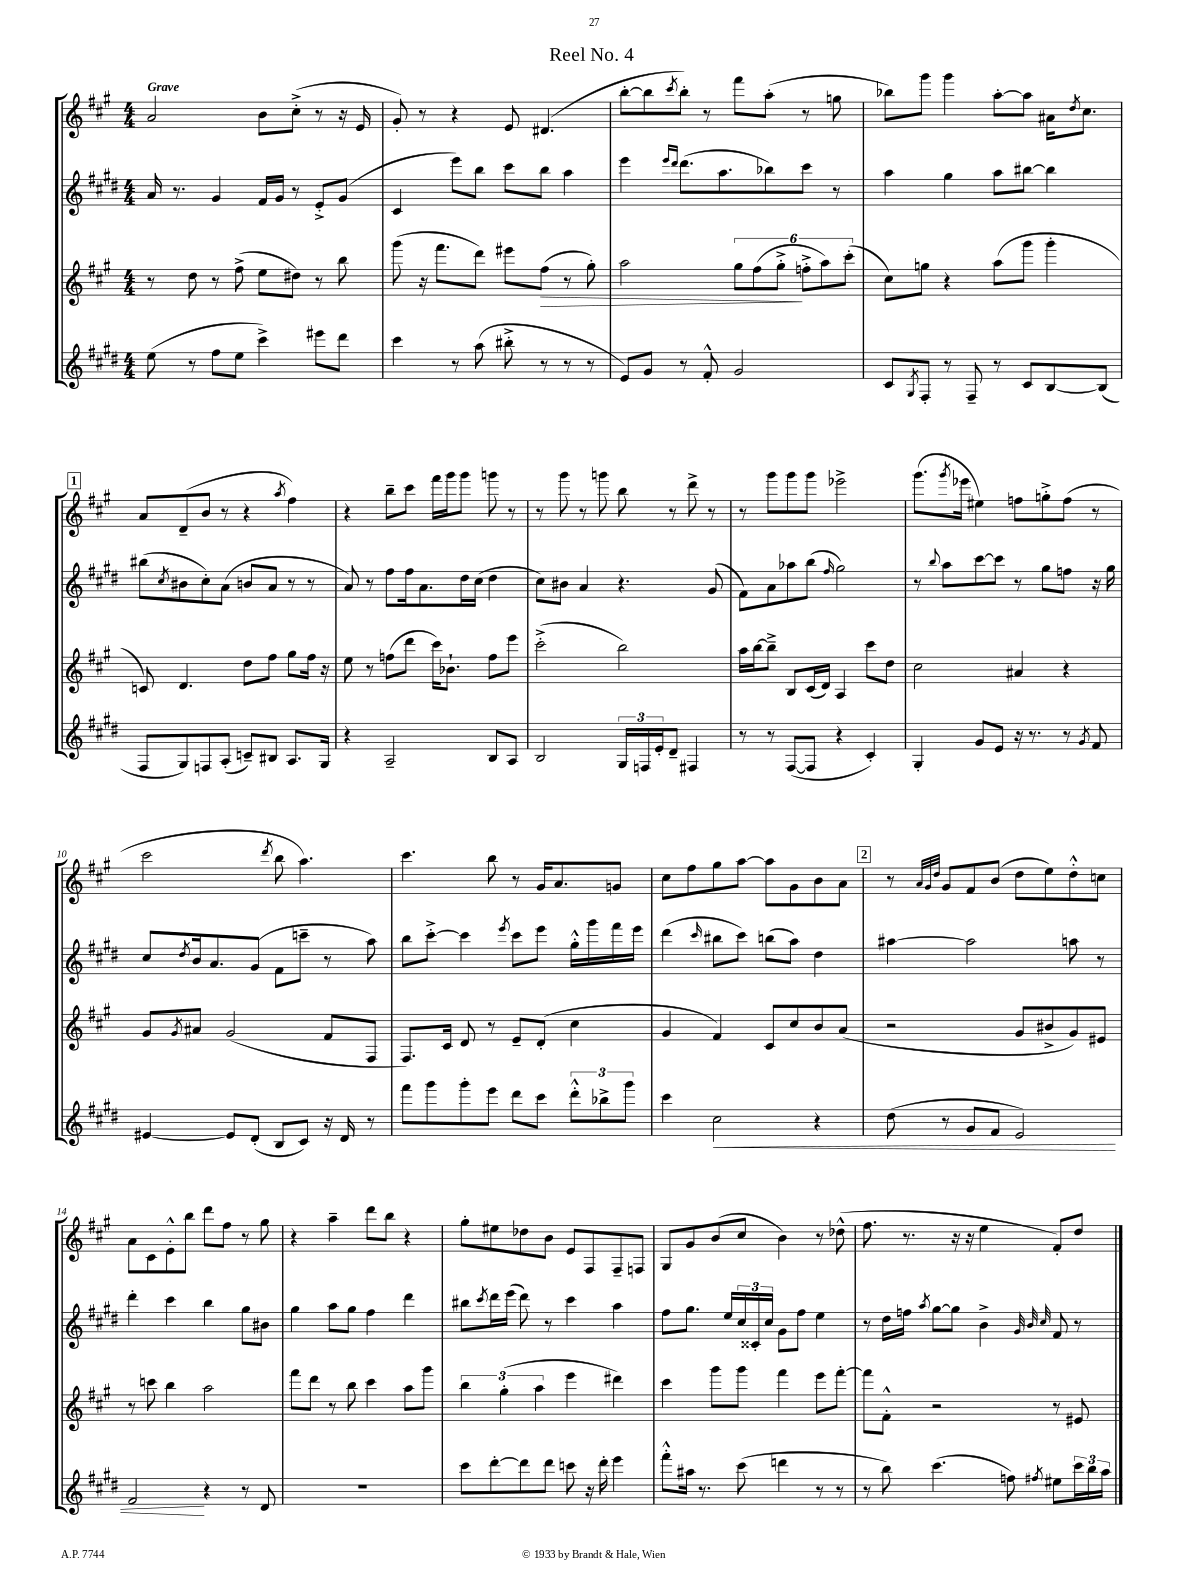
\header { title = "Reel No. 4" }
<<
\new StaffGroup <<
\new Staff = "s0" {
    \clef treble \key a \major \numericTimeSignature \time 4/4 \tempo "Grave"
    a'2 b'8 cis''8-.->( r8 r16 e'16 |
    gis'8-.) r8 r4 e'8 dis'4.( |
    b''8~-. b''8 \acciaccatura { cis'''8 } b''8-.) r8 fis'''8 a''8-.( r8 g''8 |
    bes''8) gis'''8 gis'''4 a''8~-. a''8 ais'16 \acciaccatura { d''8 } cis''8. |
    \mark \markup { \box "1" } a'8 d'8--( b'8 r8 r4 \acciaccatura { a''8 } fis''4) |
    r4 b''8-- cis'''8 fis'''16 gis'''16 gis'''8 g'''8 r8 |
    r8 gis'''8 r8 g'''8 b''8 r8 d'''8-> r8 |
    r8 gis'''8 gis'''8 gis'''8 ees'''2-> |
    gis'''8.( \acciaccatura { gis'''8 } ees'''16 eis''4) f''8 g''8-.-> f''8( r8 |
    cis'''2 \acciaccatura { d'''8 } b''8 a''4.) |
    cis'''4. b''8 r8 gis'16 a'8. g'8 |
    cis''8 fis''8 gis''8 a''8~ a''8 gis'8 b'8 a'8 |
    \mark \markup { \box "2" } r8 \grace { a'32 gis'32 d''32 } gis'8 fis'8 b'8( d''8 e''8) d''8-.-^ c''8 |
    a'8 cis'8 e'8-.-^ b''8 d'''8 fis''8 r8 gis''8 |
    r4 a''4-- d'''8 b''8 r4 |
    gis''8-. eis''8 des''8 b'8 e'8 fis8 fis8-- f8 |
    gis8 gis'8 b'8( cis''8 b'4) r8 des''8-^( |
    fis''8. r8. r16 r16 e''4 fis'8-.) d''8 \bar "|." |
}
\new Staff = "s1" {
    \clef treble \key e \major \numericTimeSignature \time 4/4
    a'16 r8. gis'4 fis'16 gis'16 r8 e'8-.-> gis'8( |
    cis'4 e'''8) b''8 cis'''8 b''8 a''4 |
    e'''4 \grace { e'''16 dis'''16 } dis'''8.( a''8. bes''8) cis'''8 r8 |
    a''4 gis''4 a''8 bis''8~ bis''4 |
    \mark \markup { \box "1" } bis''8( \acciaccatura { cis''8 } bis'8 cis''8-.) a'8( b'8 a'8 r8 r8 |
    a'8) r8 fis''8 fis''16 a'8. dis''16 cis''16( dis''4 |
    cis''8) bis'8 a'4 r4. gis'8( |
    fis'8) a'8 aes''8 b''8( \grace { fis''16 } gis''2) |
    r8 \appoggiatura { b''8 } a''8 cis'''8~ cis'''8 r8 gis''8 f''8 r16 gis''16 |
    cis''8 \acciaccatura { dis''8 } b'16 a'8. gis'8( fis'8 c'''8-- r8 a''8) |
    b''8 cis'''8~-.-> cis'''4 \acciaccatura { e'''8 } cis'''8 e'''8 gis''16-.-^ gis'''16 fis'''16 e'''16 |
    dis'''4( \grace { cis'''16 } bis''8 cis'''8) b''8( a''8) dis''4 |
    \mark \markup { \box "2" } ais''4~ ais''2 a''8 r8 |
    dis'''4-. cis'''4 b''4 gis''8 bis'8 |
    gis''4 a''8 gis''8 fis''4 dis'''4 |
    bis''8 \acciaccatura { cis'''8 } dis'''16 e'''16( dis'''8) r8 cis'''4 a''4 |
    fis''8 gis''8. e''16 \tuplet 3/2 { cis''16 cisis'16-. cis''16 } gis'8 fis''8 e''4 |
    r8 dis''16 f''16 \acciaccatura { a''8 } gis''8~ gis''8 b'4-> \grace { gis'32 b'32 cis''32 } fis'8 r8 \bar "|." |
}
\new Staff = "s2" {
    \clef treble \key a \major \numericTimeSignature \time 4/4
    r8 d''8 r8 fis''8->( e''8 dis''8) r8 b''8 |
    gis'''8( r16 fis'''8. d'''8) eis'''8 fis''8\>( r8 gis''8-.) |
    a''2 \tuplet 6/4 { gis''8 fis''8( gis''8-.->\! f''8-.-> a''8) cis'''8-.( } |
    cis''8) g''8 r4 a''8( gis'''8 gis'''4-. |
    \mark \markup { \box "1" } c'8) d'4. d''8 fis''8 gis''8 fis''16 r16 |
    e''8 r8 f''8( d'''8 cis'''16) bes'8.-! f''8 e'''8 |
    cis'''2-.->( b''2) |
    a''16 b''16~ b''8---> b8 cis'16( d'16) a4 cis'''8 d''8 |
    cis''2 ais'4 r4 |
    gis'8 \acciaccatura { gis'8 } ais'8 gis'2( fis'8 fis8 |
    fis8.) cis'16 d'8 r8 e'8-- d'8-.( cis''4 |
    gis'4 fis'4) cis'8 cis''8 b'8 a'8( |
    \mark \markup { \box "2" } r2 gis'8 bis'8-> gis'8) eis'8 |
    r8 c'''8 b''4 a''2 |
    fis'''8 d'''8 r8 b''8 cis'''4 a''8 gis'''8 |
    \tuplet 3/2 { b''4 gis''4-.( a''4 } e'''4 dis'''4) |
    cis'''4 gis'''8 gis'''8 fis'''4 e'''8 fis'''8~-. |
    fis'''8 fis'8-.-^ r2 r8 eis'8 \bar "|." |
}
\new Staff = "s3" {
    \clef treble \key e \major \numericTimeSignature \time 4/4
    e''8( r8 fis''8 e''8 cis'''4->) eis'''8 dis'''8 |
    cis'''4 r8 a''8( bis''8-.-> r8 r8 r8 |
    e'8) gis'8 r8 fis'8-.-^ gis'2 |
    cis'8 \acciaccatura { gis8 } fis8-. r8 fis8-- r8 cis'8 b8~ b8( |
    \mark \markup { \box "1" } fis8 gis8) f8 a8-.( c'8--) bis8 a8. gis16 |
    r4 a2-- b8 a8 |
    b2 \tuplet 3/2 { gis16 f16 e'16-. } dis'8-- fis4 |
    r8 r8 fis8~( fis8 r4 cis'4-.) |
    gis4-. gis'8 e'8 r16 r8. r8 \acciaccatura { gis'8 } fis'8 |
    eis'4~ eis'8 dis'8-.( b8 cis'8) r16 dis'16 r8 |
    fis'''8 gis'''8 gis'''8-. e'''8 dis'''8 cis'''8 \tuplet 3/2 { dis'''8-.-^ bes''8-> gis'''8 } |
    cis'''4 cis''2\< r4 |
    \mark \markup { \box "2" } dis''8( r8 gis'8 fis'8 e'2) |
    fis'2\! r4 r8 dis'8 |
    R1 |
    cis'''8 dis'''8~-. dis'''8 dis'''8 c'''8 r16 dis'''16-. e'''4 |
    fis'''8-.-^ ais''16 r8. cis'''8( d'''4 r8 r8 |
    r8 b''8) cis'''4.( f''8) \acciaccatura { fis''8 } eis''8 \tuplet 3/2 { cis'''16 b''16 a''16 } \bar "|." |
}
>>
>>
